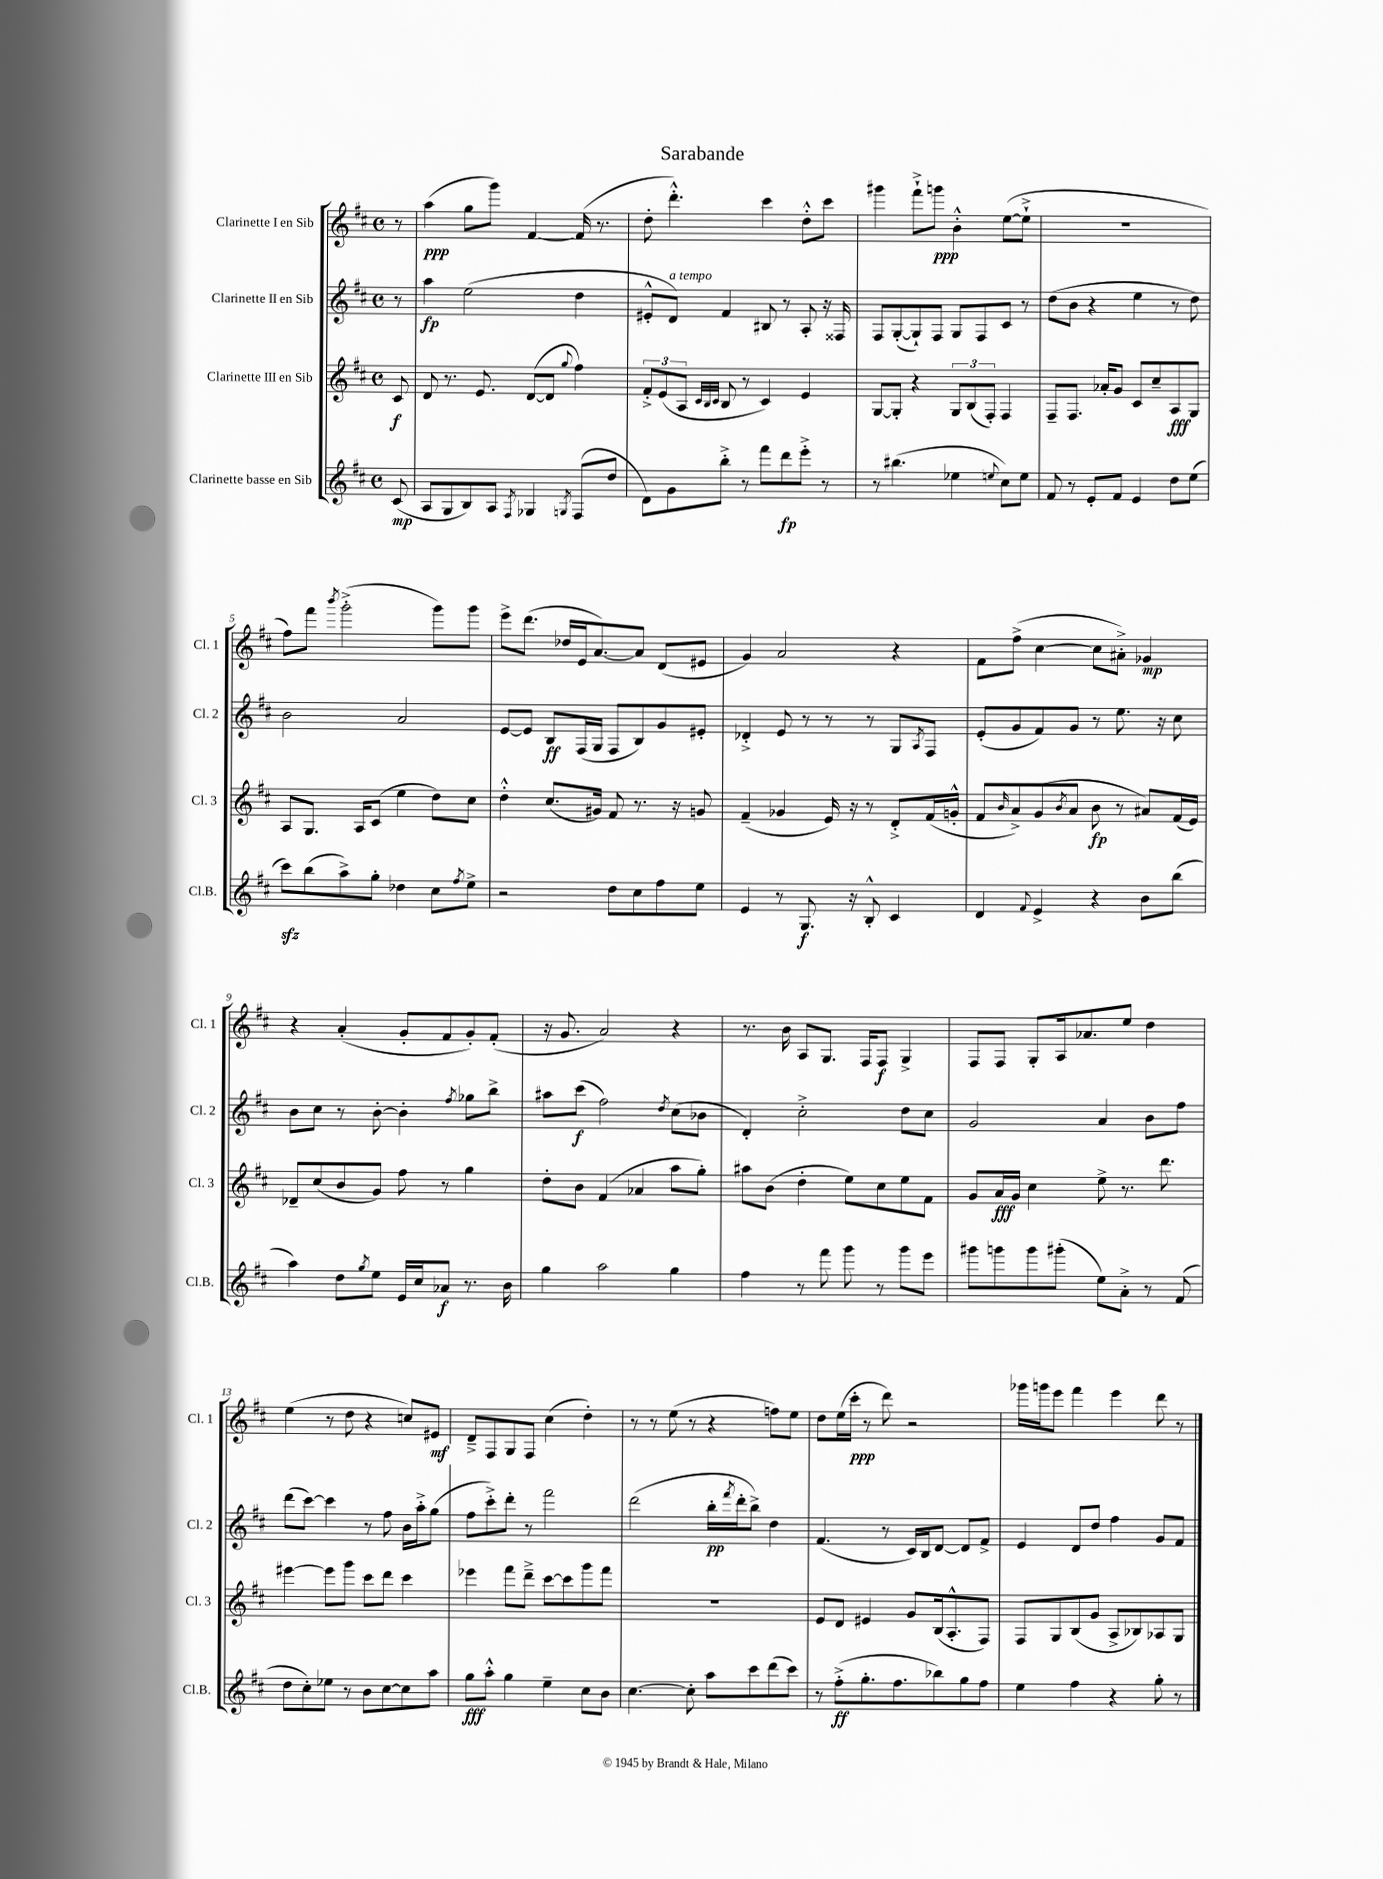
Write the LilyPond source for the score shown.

\header { title = "Sarabande" }
<<
\new StaffGroup <<
\new Staff = "s0" \with { instrumentName = "Clarinette I en Sib" shortInstrumentName = "Cl. 1" } {
    \clef treble \key d \major \defaultTimeSignature \time 4/4 \partial 8
    r8 |
    a''4\ppp( g''8 g'''8) fis'4~ fis'16( r8. |
    d''8-. d'''4.-.-^) cis'''4 d''8-.-^ cis'''8 |
    gis'''4 fis'''8-!-> g'''8\ppp b'4-.-^ e''8~( e''8-!-> |
    R1 |
    fis''8) fis'''8 \acciaccatura { b'''8 } g'''2-.->( g'''8) g'''8 |
    e'''8-> d'''8.( des''16 e'16 a'8.~) a'8 d'8( eis'8 |
    g'4) a'2 r4 |
    fis'8 fis''8->( cis''4~ cis''8 ais'8-.->) ges'4\mp |
    r4 a'4-.( g'8-. fis'8 g'8-.) fis'8-.( |
    r16 g'8. a'2) r4 |
    r8. b'16 a8 g8. fis16 fis8\f g4-> |
    fis8 fis8 g8-. a16 aes'8. e''8 d''4 |
    e''4( r8 d''8 r4 c''8) eis'8\mf |
    d'8---> fis8 g8 fis8 cis''4( d''4-.) |
    r8 r8 e''8( r8 r4 f''8) e''8 |
    d''8 e''16( cis'''16-.\ppp r8 d'''8) r2 |
    ges'''16 g'''16 e'''8 fis'''4 e'''4 d'''8 r8 \bar "|." |
}
\new Staff = "s1" \with { instrumentName = "Clarinette II en Sib" shortInstrumentName = "Cl. 2" } {
    \clef treble \key d \major \defaultTimeSignature \time 4/4 \partial 8
    r8 |
    a''4\fp e''2( d''4 |
    eis'8-.-^ d'8^\markup { \italic "a tempo" }) fis'4 bis8 r8 a8-. r16 fisis16 |
    fis8 g8~-.( g8-!) fis8 g8 fis8 cis'8 r8 |
    d''8( b'8 r4 e''4 r8 d''8) |
    b'2 a'2 |
    e'8~ e'8 b8\ff fis16( g16 fis8 b8) g'8 eis'8-. |
    des'4-.-> e'8 r8 r8 r8 g8 \acciaccatura { a8 } fis8 |
    e'8-.( g'8 fis'8) g'8 r8 e''8. r16 cis''8 |
    b'8 cis''8 r8 b'8~-. b'4-. \acciaccatura { fis''8 } ges''8 b''8-> |
    ais''8 cis'''8\f( fis''2) \acciaccatura { d''8 } cis''8( bes'8 |
    d'4-.) cis''2-.-> d''8 cis''8 |
    g'2 a'4 b'8 fis''8 |
    d'''8( cis'''8~) cis'''4 r8 fis''8 b'16 a''16-.-> g''8( |
    fis''8 cis'''8-.->) d'''8-. r8 fis'''2 |
    d'''2( b''16-.\pp \acciaccatura { fis'''8 } d'''16-. b''8->) d''4 |
    fis'4.( r8 cis'16) b16 d'8~ d'8 fis'8-> |
    e'4 d'8 d''8 fis''4 g'8 fis'8 \bar "|." |
}
\new Staff = "s2" \with { instrumentName = "Clarinette III en Sib" shortInstrumentName = "Cl. 3" } {
    \clef treble \key d \major \defaultTimeSignature \time 4/4 \partial 8
    cis'8\f |
    d'8 r8. e'8. d'8~( d'8 \appoggiatura { g''8 } fis''4) |
    \tuplet 3/2 { fis'8-.-> e'8( a8 } \grace { cis'32 b32 cis'32 } b8 r8 cis'4) e'4 |
    g8~ g8-. r4 \tuplet 3/2 { g8 b8( fis8-.) } fis4 |
    fis8-- fis8. aes'16-. g'8 cis'8 cis''8-- a8\fff g8 |
    a8 g8. a16 cis'8( e''4 d''8) cis''8 |
    d''4-.-^ cis''8.( gis'16) fis'8 r8. r16 g'8 |
    fis'4--( ges'4 e'16) r16 r8 d'8-.-> fis'16( g'16-.-^ |
    fis'8 \grace { b'16 } a'8->) g'8( \acciaccatura { b'8 } a'8 b'8\fp r8 ais'8) fis'16( e'16) |
    des'8-- cis''8( b'8 g'8) fis''8 r8 g''4 |
    d''8-. b'8 fis'4( aes'4 a''8 g''8-.) |
    ais''8 b'8( d''4-. e''8) cis''8 e''8 fis'8 |
    g'8 a'16\fff g'16 cis''4 e''8-> r8. d'''8. |
    eis'''4~ eis'''8 g'''8 cis'''8 d'''8 cis'''4 |
    ees'''4 fis'''8 d'''8---> cis'''8~ cis'''8 g'''8 fis'''8 |
    R1 |
    e'8 d'8 eis'4 g'8 b16( a8.-.-^ fis8) |
    fis8 g8 b8( g'8 a8-> bes8) aes8 g8 \bar "|." |
}
\new Staff = "s3" \with { instrumentName = "Clarinette basse en Sib" shortInstrumentName = "Cl.B." } {
    \clef treble \key d \major \defaultTimeSignature \time 4/4 \partial 8
    cis'8\mp( |
    a8 g8 b8) a8 \acciaccatura { fis8 } ges4 \acciaccatura { g8 } fis8( d''8 |
    d'8) g'8 b''8-.-> r8 fis'''8 d'''8\fp e'''8-.-> r8 |
    r8 bis''4.( ees''4 \appoggiatura { e''8 } cis''8) e''8 |
    fis'8 r8 e'8-. fis'8 e'4 d''8 e''8( |
    cis'''8\sfz) b''8( a''8->) g''8-. des''4 cis''8 \acciaccatura { fis''8 } e''8-> |
    r2 d''8 cis''8 fis''8 e''8 |
    e'4 r8 g8.\f r16 b8-.-^ cis'4 |
    d'4 \appoggiatura { fis'8 } e'4-> r4 b'8 b''8( |
    a''4) d''8 \acciaccatura { g''8 } e''8 e'16 cis''16 aes'8\f r8. b'16 |
    g''4 a''2 g''4 |
    fis''4 r8 fis'''8 g'''8 r8 g'''8 e'''8 |
    gis'''8 g'''8 g'''8 gis'''8-.( e''8) a'8-.-> r8 fis'8( |
    d''8 cis''8-.) ees''8 r8 b'8 cis''8~ cis''8 a''8 |
    g''8\fff a''8-.-^ g''4 e''4-- cis''8 b'8 |
    cis''4.~ cis''8-. a''8 cis'''8 d'''8( cis'''8) |
    r8 fis''8-.->\ff( g''8.-. fis''8. bes''8) g''8 fis''8 |
    e''4 fis''4 r4 g''8-. r8 \bar "|." |
}
>>
>>
